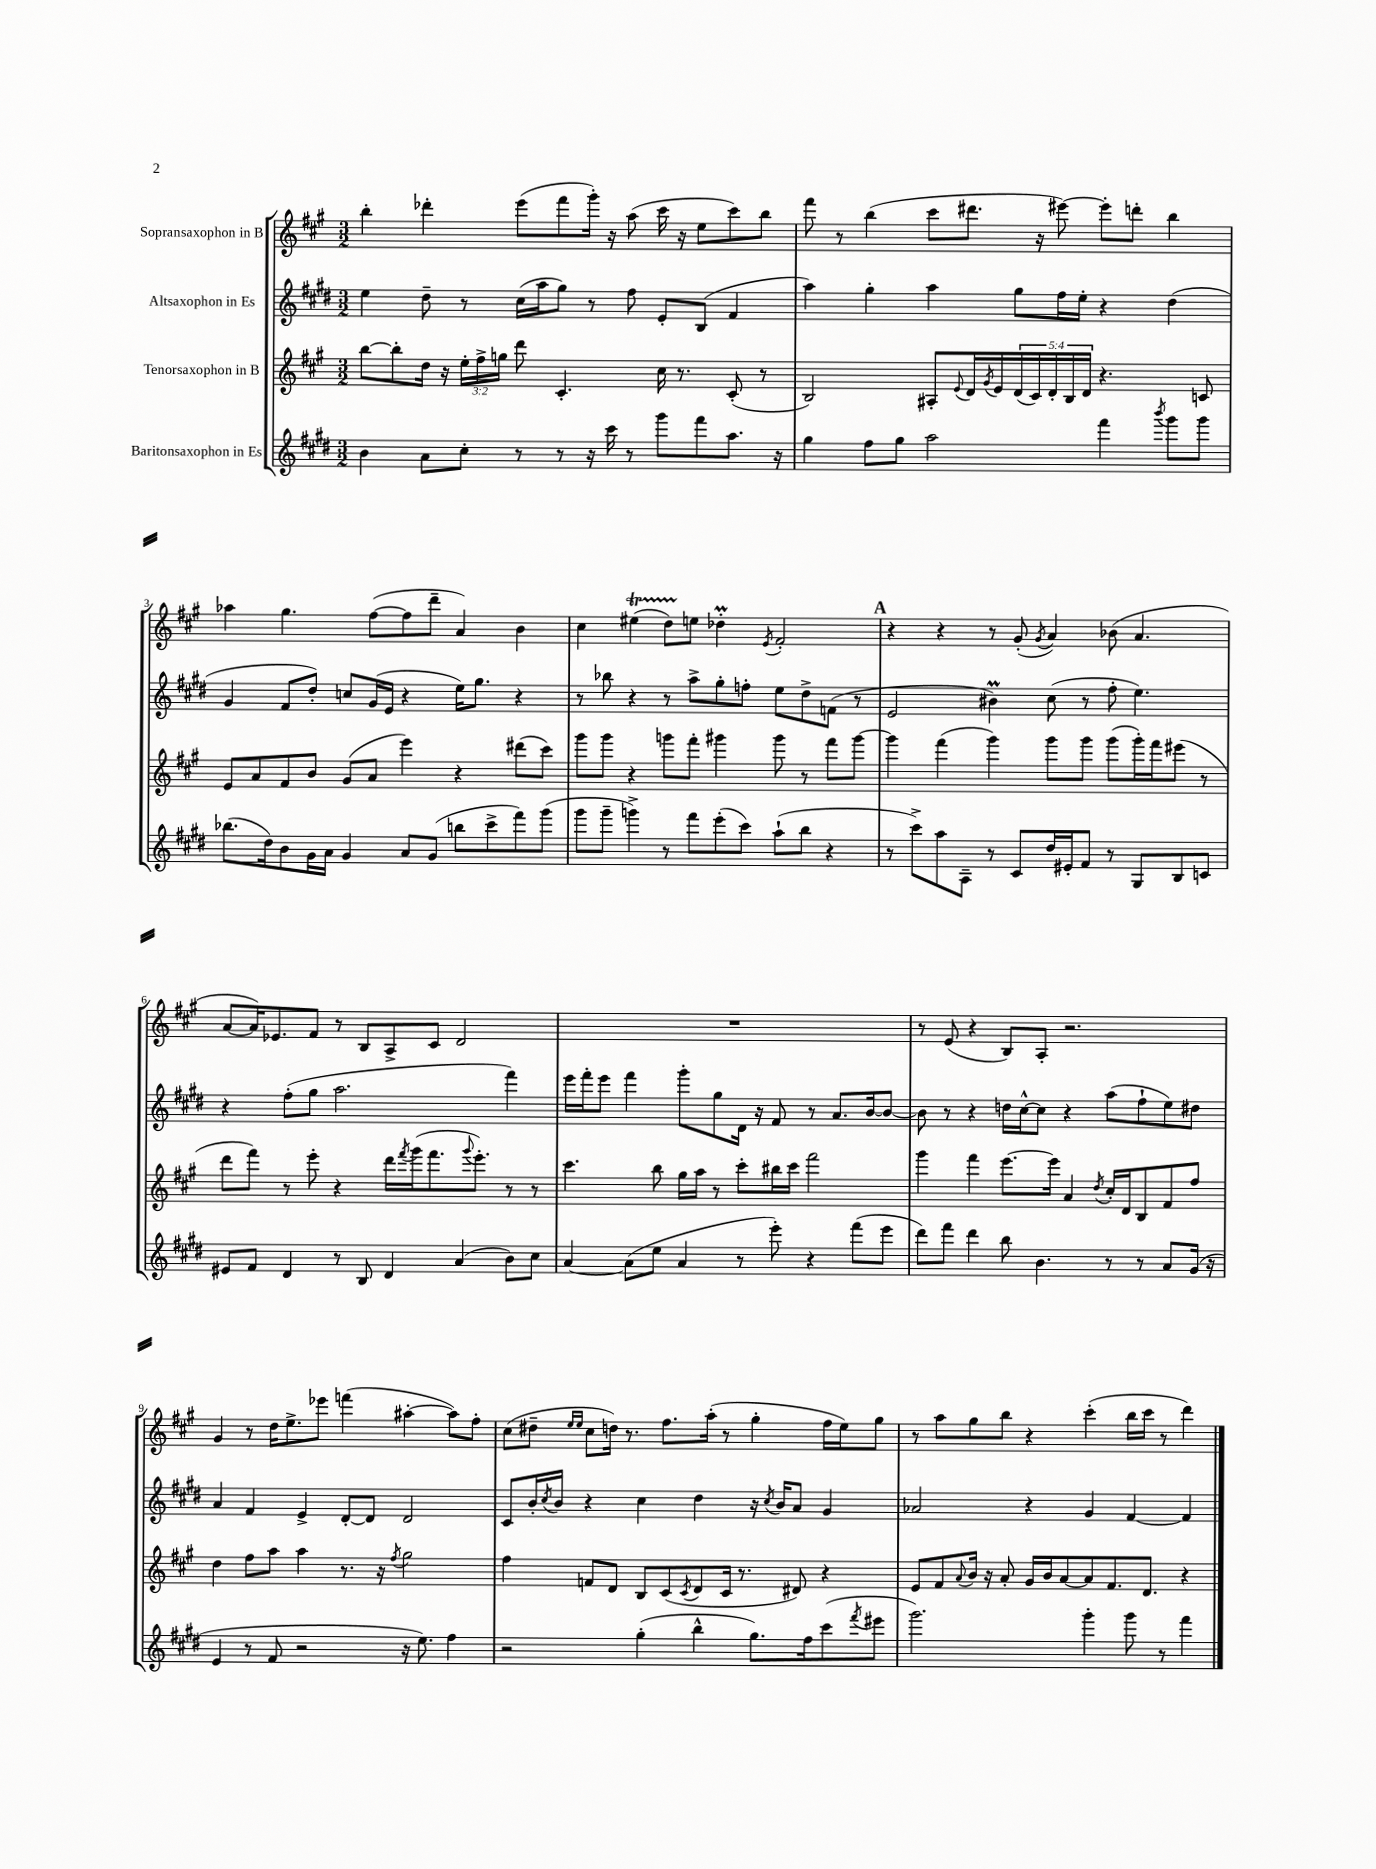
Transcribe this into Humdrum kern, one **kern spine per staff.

**kern	**kern	**kern	**kern
*part4	*part3	*part2	*part1
*staff4	*staff3	*staff2	*staff1
*I"Baritonsaxophon in Es	*I"Tenorsaxophon in B	*I"Altsaxophon in Es	*I"Sopransaxophon in B
*clefG2	*clefG2	*clefG2	*clefG2
*k[f#c#g#d#]	*k[f#c#g#]	*k[f#c#g#d#]	*k[f#c#g#]
*M3/2	*M3/2	*M3/2	*M3/2
=1	=1	=1	=1
4b\	[8bb\L	4ee\	4bb'\
.	8bb'\]	.	.
8a\L	16dd\Jk	8dd#~\	4ddd-X'\
.	16r	.	.
8cc#'\J	24ee'\LL	8r	.
.	24ff#^\	.	.
.	24ggn\JJ	.	.
8r	8ddd\	(16cc#\LL	(8eee\L
.	.	16aa\J	.
8r	4.c#'/	8gg#\J)	8fff#\
16r	.	8r	16ggg#'\Jk)
16ccc#\	.	.	16r
8r	.	8ff#\	(8aa\
8ggg#\L	16cc#\	8e'/L	16ccc#\
.	8.r	.	16r
8fff#\	.	(8B/J	8ee\L
8.aa\J	(8c#'/	4f#/	8ccc#\)
.	8r	.	8bb\J
16r	.	.	.
=2	=2	=2	=2
4gg#\	2B/)	4aa\)	8fff#\
.	.	.	8r
8ff#\L	.	4gg#'\	(4bb\
8gg#\J	.	.	.
2aa\	8A#X'/L	4aa\	8ccc#\L
.	8qqe/	.	.
.	16d/L	.	8.ddd#X\J
.	8qg#/	.	.
.	16e/	.	.
.	(20d/	8gg#\L	.
.	20c#/)	.	.
.	.	.	16r
.	20d'/	.	.
.	.	16ff#\L	[8eee#X\)
.	20B/	.	.
.	.	16ee'\JJ	.
.	20d/JJ	.	.
4fff#\	4.r	4r	8eee#'\L]
.	.	.	8dddn'\J
8qbbb/	.	.	.
8ggg#\L	.	(4dd#\	4bb\
8ggg#\J	8cn/	.	.
!!LO:LB:g=z
=3	=3	=3	=3
(8.bb-X\L	8e/L	4g#/	4aa-X\
.	8a/	.	.
16dd#\k)	.	.	.
8b\	8f#/	8f#/L	4.gg#\
16g#\L	8b/J	8dd#'/J)	.
16a\JJ	.	.	.
4g#/	(8g#/L	8ccn/L	.
.	8a/J	(16g#/L	([8ff#\L
.	.	16e/JJ	.
8a/L	4eee\)	4r	8ff#\]
(8g#/J	.	.	8ddd~\J
8bbn\L	4r	16ee\KL)	4a/)
.	.	8.gg#\J	.
8ccc#^\	.	.	.
8fff#\)	(8ddd#X\L	4r	4b\
(8ggg#\J	8ccc#\J)	.	.
=4	=4	=4	=4
8ggg#\L	8ggg#\L	8r	4cc#\
8ggg#~\J	8ggg#\J	8bb-X\	.
4gggn^\)	4r	4r	(4ee#Xt\
8r	8gggn\L	8r	8ddTTT\L)
8fff#\L	8fff#'\J	8aa^\L	8een\J
(8eee'\	4ggg#X\	8gg#'\	4dd-XM'\
8ccc#\J)	.	8ffn'\J	.
.	.	.	8qe/
(8aa`\L	8ggg#\	8ee\L	2f#'/
8bb\J	8r	8dd#^\	.
4r	8fff#\L	(8fn\J	.
.	[8ggg#\J	8r	.
!!LO:REH:place=s1:t=A
=5	=5	=5	=5
8r	4ggg#\]	2e/	4r
8ccc#^\L)	.	.	.
8aa\	(4fff#\	.	4r
8A~\J	.	.	.
8r	4ggg#\)	4b#Xm\)	8r
8c#/L	.	.	(8g#'/
.	.	.	8qg#/
16dd#/L	8ggg#\L	(8cc#\	4a/)
16e#X'/J	.	.	.
8f#/J	8ggg#\J	8r	.
8r	(8ggg#\L	8ff#'\	(8b-X\
8G#/L	16ggg#'\L)	4.ee\)	4.a/
.	16fff#\J	.	.
8B/	(8eee#X\J	.	.
8cn/J	8r	.	.
!!LO:LB:g=z
=6	=6	=6	=6
8e#X/L	8ddd\L	4r	[8a/L
8f#/J	8fff#\J)	.	16a/K])
.	.	.	8.e-X/
4d#/	8r	(8ff#'\L	.
.	8eee'\	8gg#\J	8f#/J
8r	4r	2.aa\	8r
8B/	.	.	8B/L
4d#/	16ddd\LL	.	8A^/
.	8qfff#/	.	.
.	(16ggg#\J	.	.
.	8.fff#\	.	8c#/J
(4a/	.	.	2d/
.	8qqggg#/	.	.
.	8.eee'\J)	.	.
8b\L)	8r	4fff#\)	.
8cc#\J	8r	.	.
=7	=7	=7	=7
[4a/	4.ccc#\	16eee\LL	1.r
.	.	16fff#'\J	.
.	.	8eee\J	.
(8a\L]	.	4fff#\	.
8ee\J	8bb\	.	.
4a/	16gg#\LL	8ggg#'\L	.
.	16aa\JJ	.	.
.	8r	8gg#\	.
8r	8ccc#'\L	16d#\Jk	.
.	.	16r	.
8eee'\)	16bb#X\L	8f#/	.
.	16ccc#\JJ	.	.
4r	2fff#\	8r	.
.	.	8.a/L	.
(8fff#\L	.	.	.
.	.	[16b/k	.
8eee\J	.	8b/J_	.
=8	=8	=8	=8
8ddd#\L)	4ggg#\	8b\]	8r
8fff#\J	.	8r	(8e/
4ddd#\	4fff#\	4r	4r
8bb\	[8.eee\L	16ddn\LL	8B/L)
.	.	[16cc#^^\J	.
4.b\	.	8cc#\J]	8A'/J
.	16eee\Jk]	.	.
.	4a/	4r	2.r
.	8qdd/	.	.
8r	16cc#'/LL	(8aa\L	.
.	16d/J	.	.
8r	8B/	8ff#`\	.
8a/L	8f#/	8ee\)	.
(16g#/Jk	8ff#/J	8dd#X\J	.
16r	.	.	.
!!LO:LB:g=z
=9	=9	=9	=9
4e/	4dd\	4a/	4g#/
8r	8ff#\L	4f#/	8r
8f#/	8aa\J	.	16dd\KL
.	.	.	8.ee^\
2r	4aa\	4e^/	.
.	.	.	8eee-X\J
.	8.r	[8d#'/L	(4fffn\
.	.	8d#/J]	.
.	16r	.	.
.	8qff#/	.	.
16r	2gg#\	2d#/	[4aa#X'\
8.ee\)	.	.	.
4ff#\	.	.	8aa#\L])
.	.	.	8ff#'\J
=10	=10	=10	=10
2r	4ff#\	8c#/L	(8cc#\L
.	.	16b'/L	8dd#X~\J
.	.	8qcc#/	.
.	.	16b/JJ	.
.	.	.	16qqee/LL
.	.	.	16qqee/JJ
.	8fn/L	4r	8cc#\L
.	8d/J	.	16ddn\Jk)
.	.	.	8.r
(4gg#'\	8B/L	4cc#\	.
.	(8c#/	.	8.ff#\L
.	8qc#/	.	.
4bb^^\	8d/	4dd#\	.
.	.	.	(16aa'\Jk
.	16c#/Jk	.	8r
.	8.r	.	.
8.gg#\L)	.	16r	4gg#'\
.	.	8qcc#/	.
.	.	16b/KL	.
.	8d#X/)	8a/J	.
16ff#\k	.	.	.
(8ccc#\	4r	4g#/	16ff#\LL
.	.	.	16ee\J)
8qfff#/	.	.	.
8eee#X\J	.	.	8gg#\J
=11	=11	=11	=11
2.ggg#\)	8e/L	2a-X/	8r
.	8f#/	.	8aa\L
.	8qqa/	.	.
.	16b/Jk	.	8gg#\
.	16r	.	.
.	8a'/	.	8bb\J
.	16g#/LL	4r	4r
.	16b/J	.	.
.	[8a/	.	.
4ggg#'\	8a/]	4g#/	(4ccc#'\
.	8.f#/	.	.
8ggg#\	.	[4f#/	16bb\LL
.	8.d/J	.	16ccc#\JJ
8r	.	.	8r
4fff#\	4r	4f#/]	4ddd\)
==	==	==	==
*-	*-	*-	*-
